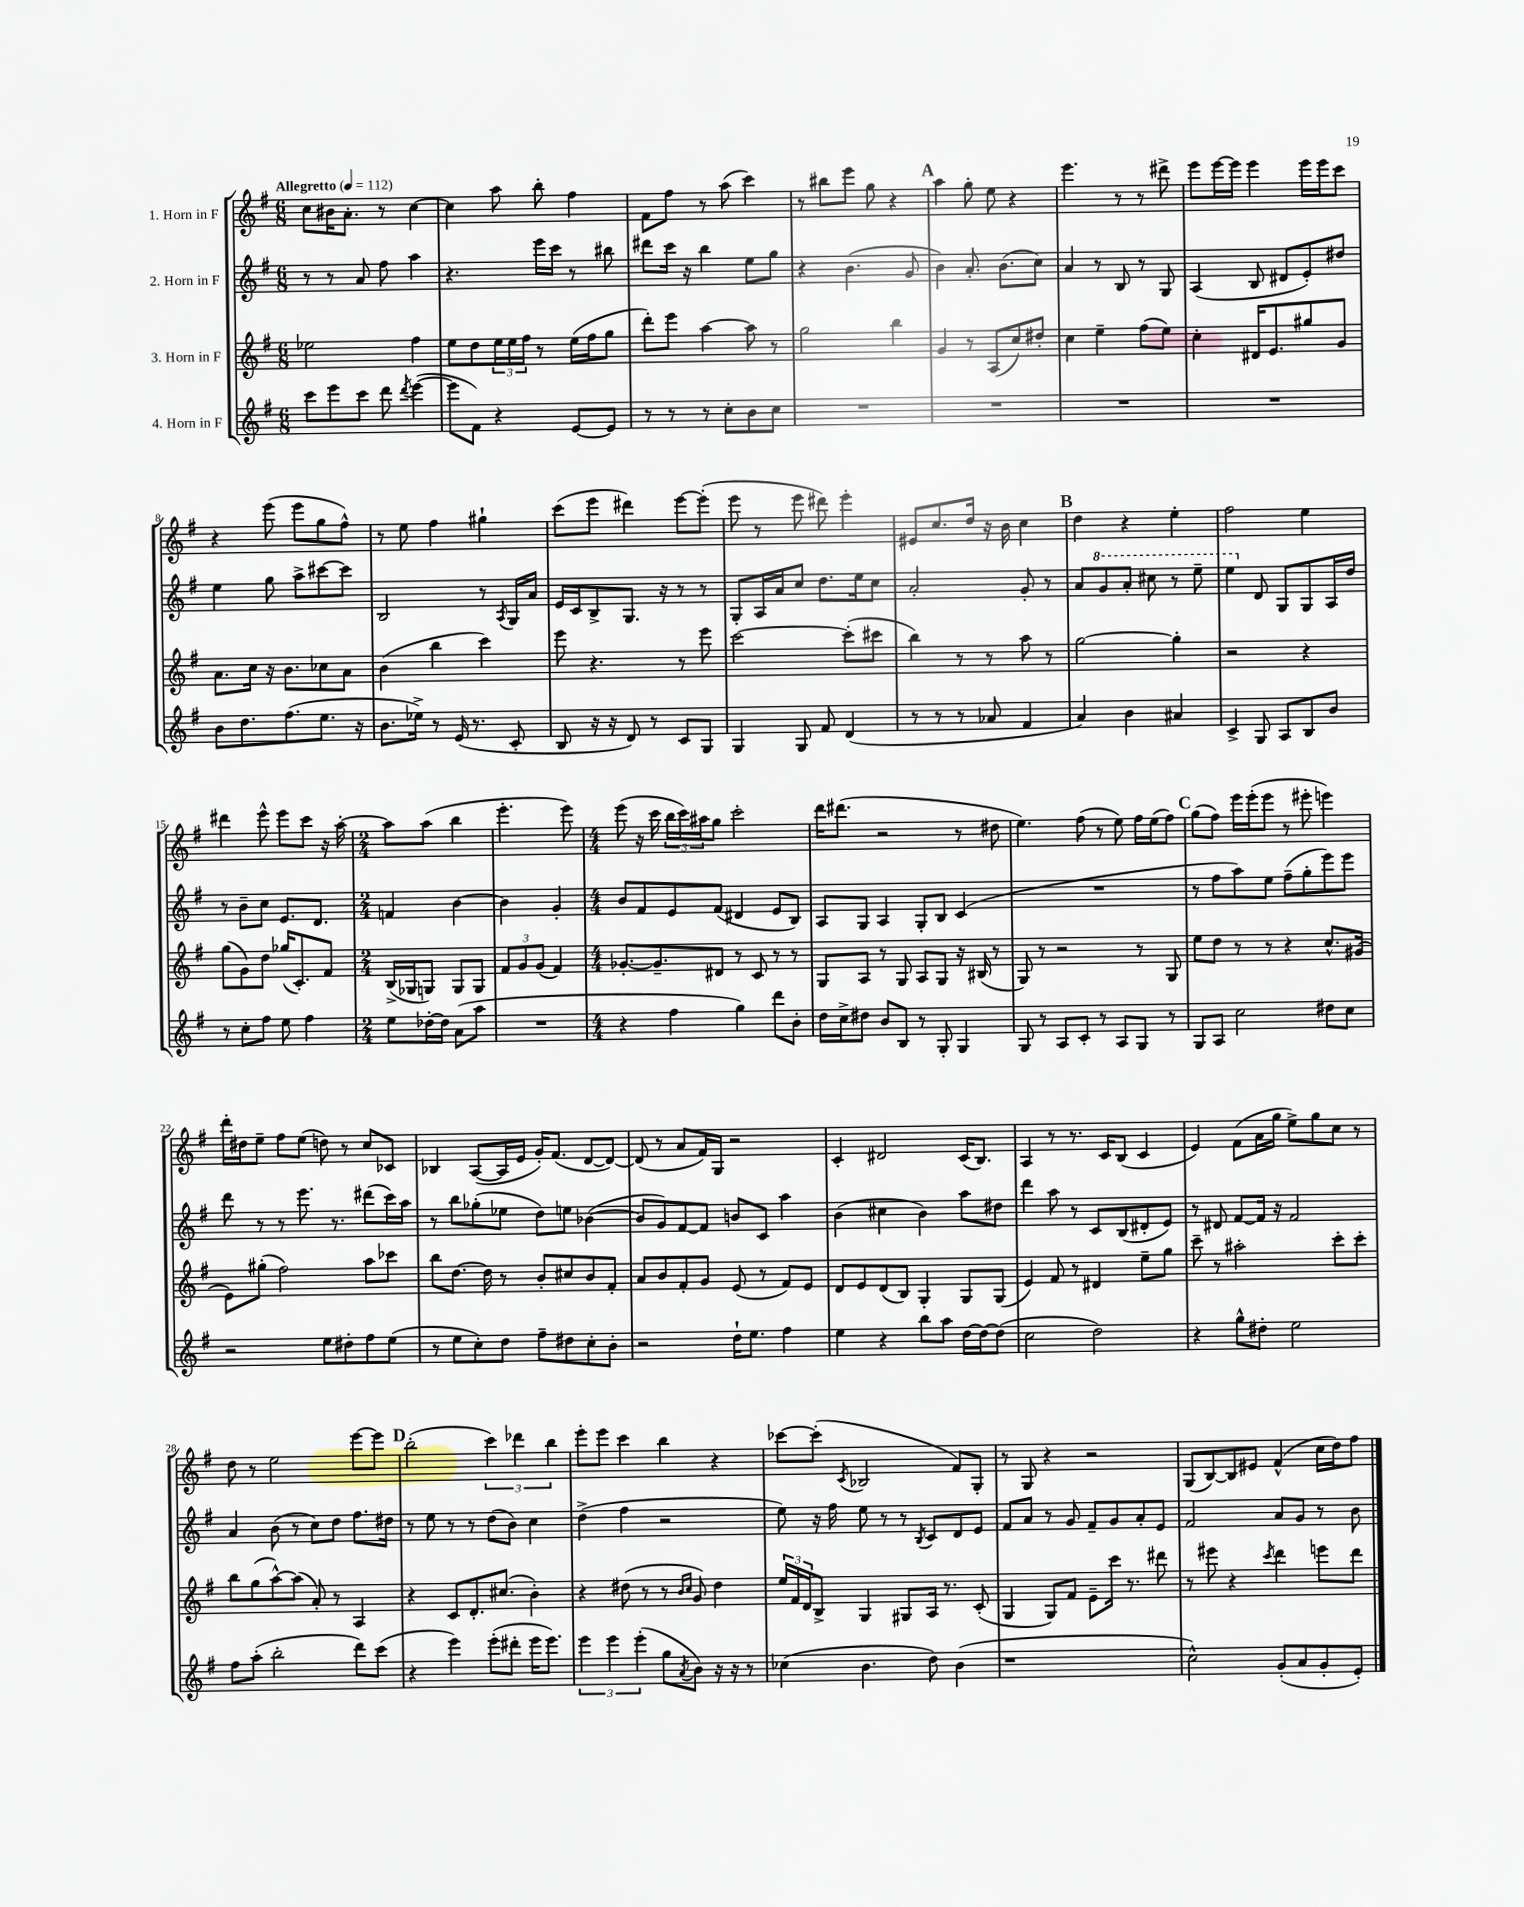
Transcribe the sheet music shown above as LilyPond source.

<<
\new StaffGroup <<
\new Staff = "s0" \with { instrumentName = "1. Horn in F" } {
    \clef treble \key g \major \numericTimeSignature \time 6/8 \tempo "Allegretto" 4 = 112
    c''8 bis'16 a'8.-. r8 c''4~ |
    c''4 a''8 b''8-. fis''4 |
    fis'8 fis''8 r8 a''8( c'''4) |
    r8 bis''8 e'''8 g''8 r4 |
    \mark \markup { \bold "A" } a''4 g''8-. e''8 r4 |
    e'''4. r8 r8 dis'''8-> |
    e'''8 e'''16~ e'''16 e'''4 e'''16 e'''16 c'''8 |
    r4 e'''8( e'''8 g''8 fis''8-^) |
    r8 e''8 fis''4 gis''4-! |
    c'''8( e'''8 dis'''4) e'''8~ e'''8-.( |
    e'''8 r8 e'''8 dis'''8) e'''4-. |
    eis'8 c''8. d''16 r16 b'16 c''4 |
    \mark \markup { \bold "B" } d''4 r4 e''4-. |
    fis''2 e''4 |
    dis'''4 e'''8-^ e'''8 c'''8 r16 a''16~-. |
    \numericTimeSignature \time 2/4 a''8 a''8( b''4 |
    e'''4.-. e'''8) |
    \numericTimeSignature \time 4/4 e'''8( r16 c'''16 \tuplet 3/2 { b''16 c'''16) ais''16 } g''8 c'''2-. |
    d'''16 dis'''8.( r2 r8 dis''8 |
    e''4.) fis''8( r8 e''8) fis''16 e''16( fis''8) |
    \mark \markup { \bold "C" } g''8( fis''8) e'''16 e'''16-.( e'''8 r8 eis'''8-. e'''4) |
    d'''16-. dis''16 e''8-- fis''8 e''8( d''8) r8 c''8 ces'8 |
    bes4 a8~( a16 e'16 g'16-.) fis'8.( d'8~ d'8~) |
    d'8( r8 a'8 fis'16) g16 r2 |
    c'4-. dis'2 c'16( b8.) |
    a4 r8 r8. c'16 b8( c'4 |
    e'4) fis'8( a'16 g''16 e''8->) g''8 c''8 r8 |
    d''8 r8 e''2 e'''8~ e'''8 |
    \mark \markup { \bold "D" } b''2-.( \tuplet 3/2 { c'''4) des'''4 b''4 } |
    e'''8-. e'''8 c'''4 b''4 r4 |
    ces'''8~ ces'''8-.( \acciaccatura { c'8 } bes2 fis'8) g8-. |
    r8 g8 r4 r2 |
    g8( b8~) b8 eis'8 fis'4-^( c''16 d''16) fis''8 \bar "|." |
}
\new Staff = "s1" \with { instrumentName = "2. Horn in F" } {
    \clef treble \key g \major \numericTimeSignature \time 6/8
    r8 r8 a'8 fis''8 a''4 |
    r4. e'''16 c'''16 r8 bis''8 |
    dis'''8 c'''16 r16 b''4 e''8 g''8 |
    r4 b'4.( g'8 |
    \mark \markup { \bold "A" } b'4) a'8.-. b'8.( c''8) |
    a'4 r8 b8 r8 g8 |
    a4( b8 dis'8 e'8-.) dis''8 |
    e''4 g''8 a''8-> cis'''8~ cis'''8 |
    b2 r8 \acciaccatura { a8 } g16 a'16 |
    e'16 c'16 b8-> g8. r16 r8 r8 |
    g8-. a16 a'16 c''8 d''8. e''16 c''8 |
    a'2-. g'8-. r8 |
    \mark \markup { \bold "B" } a'8 \ottava #1 g''8 a''8-. cis'''8 r8 e'''8-- |
    e'''4 \ottava #0 d'8 g8 g8 a16 d''16 |
    r8 b'8-- c''8 e'8. d'8. |
    \numericTimeSignature \time 2/4 f'4 b'4~ |
    b'4 g'4-. |
    \numericTimeSignature \time 4/4 b'8 fis'8 e'8 fis'8( dis'4 e'8 b8) |
    a8 g8 a4 g8-. b8 c'4( |
    R1 |
    \mark \markup { \bold "C" } r8 fis''8 a''8) e''8 fis''8--( g''8-. e'''8) e'''8 |
    d'''8 r8 r8 e'''8. r8. dis'''8( c'''16) a''16 |
    r8 b''8 ges''8-.( ees''8 d''8) e''8 bes'4~( |
    bes'8 g'8) fis'8~ fis'8 b'8 c'8 a''4 |
    b'4( cis''4 b'4) a''8 dis''8 |
    d'''4 a''8 r8 c'8 b8( dis'8-. e'8) |
    r8 dis'8 fis'8~ fis'16 r16 fis'2 |
    a'4 b'8( r8 c''8) d''8 fis''8. dis''16 |
    \mark \markup { \bold "D" } r8 e''8 r8 r8 d''8( b'8) c''4 |
    d''4->( fis''4 r2 |
    e''8) r16 fis''16 e''8 r8 r8 \acciaccatura { b8 } c'8 d'8 e'8 |
    fis'8 a'8 r8 g'8 fis'8-- g'8 a'8-. e'8 |
    fis'2 a'8 g'8 r8 b'8 \bar "|." |
}
\new Staff = "s2" \with { instrumentName = "3. Horn in F" } {
    \clef treble \key g \major \numericTimeSignature \time 6/8
    ees''2 fis''4 |
    e''8 d''8 \tuplet 3/2 { e''16 e''16 fis''16 } r8 e''16( fis''16 g''8 |
    d'''8-.) e'''8 a''4~ a''8 r8 |
    g''2 b''4 |
    \mark \markup { \bold "A" } g'4 r8 a8( c''8) dis''8-. |
    c''4 e''4-- fis''8( e''8) |
    c''4-. dis'16 e'8. gis''8 g'8 |
    a'8. c''16 r16 b'8. ces''8 a'8 |
    b'4( b''4 c'''4) |
    e'''8 r4. r8 e'''8 |
    c'''2~ c'''8-.( cis'''8 |
    b''4) r8 r8 a''8 r8 |
    \mark \markup { \bold "B" } g''2~ g''4-. |
    r2 r4 |
    g''8( g'8) d''8 ges''16( c'8.-.) fis'8 |
    \numericTimeSignature \time 2/4 b16->( ges16 g8) g8 g8 |
    \tuplet 3/2 { fis'8 g'8 g'8( } fis'4) |
    \numericTimeSignature \time 4/4 ges'8.~-. ges'8.-- dis'8 r8 c'8 r8 r8 |
    g8 a8 r8 g8 a8 g8 r16 bis16( r8 |
    g8) r8 r2 r8 g8 |
    \mark \markup { \bold "C" } e''8 d''8 r8 r8 r4 c''8.-^ gis'16( |
    e'8) gis''8-.( fis''2) a''8 ces'''8 |
    b''8 d''8.~ d''16 r8 b'8-. cis''8 b'8 fis'8-. |
    a'8 b'8 fis'8-. g'8 e'8( r8 fis'8) e'8 |
    d'8 e'8 d'8( b8) g4-. g8 g8( |
    e'4) fis'8 r8 dis'4 e''8-- g''8 |
    c'''8-- r8 ais''2-. c'''8-. c'''8-. |
    b''8 g''8( a''8~-^) a''8( a'8-.) r8 a4 |
    \mark \markup { \bold "D" } r4 c'8 d'8.-. cis''8.( b'4-.) |
    r4 dis''8( r8 r8 \grace { b'16 c''16 } g'8) dis''4 |
    \tuplet 3/2 { e''16 fis'16 d'16 } b8-> g4 gis8 a16 r8. c'8-.( |
    g4 g8) fis'8 e'8-- c'''16 r8. dis'''8 |
    r8 eis'''8 r4 \acciaccatura { c'''8 } d'''4 e'''8 d'''8 \bar "|." |
}
\new Staff = "s3" \with { instrumentName = "4. Horn in F" } {
    \clef treble \key g \major \numericTimeSignature \time 6/8
    c'''8 e'''8 c'''8 d'''8 \acciaccatura { d'''8 } e'''4~( |
    e'''8 fis'8) r4 e'8~ e'8 |
    r8 r8 r8 c''8-. b'8 c''8 |
    R2. |
    \mark \markup { \bold "A" } R2. |
    R2. |
    R2. |
    b'8 d''8. fis''8.( e''8. r16 |
    b'8. ees''16->) r8 e'16( r8. c'8-. |
    b8 r16 r16 d'8) r8 c'8 g8 |
    g4 g8 fis'8 d'4( |
    r8 r8 r8 aes'8 fis'4 |
    \mark \markup { \bold "B" } a'4) b'4 ais'4 |
    c'4-> g8 a8 b8 b'8 |
    r8 c''8-. fis''8 e''8 fis''4 |
    \numericTimeSignature \time 2/4 e''8 des''16~-. des''16 a'8( a''8 |
    R2 |
    \numericTimeSignature \time 4/4 r4 fis''4 g''4) d'''8 b'8-. |
    d''16 c''16-> dis''8 b'8 b8 r8 g8-. g4 |
    g8 r8 a8 c'8-. r8 a8 g8 r8 |
    \mark \markup { \bold "C" } g8 a8 c''2 dis''8 c''8 |
    r2 e''8 dis''8-. fis''8 e''8( |
    r8 e''8 c''8-.) d''8 fis''8-- dis''8 c''8-. b'8-. |
    r2 d''16-! e''8. fis''4 |
    e''4 r4 b''8 a''8 d''16~ d''16~ d''8( |
    c''2 d''2) |
    r4 g''8-^ dis''8-. e''2 |
    fis''8 a''8-.( b''2-. d'''8) c'''8( |
    \mark \markup { \bold "D" } r4 e'''4) e'''8-.( dis'''8-. e'''16 e'''8.) |
    \tuplet 3/2 { e'''4 e'''4 e'''4-.( } g''8 \acciaccatura { a'8 } b'8) r16 r16 r8 |
    ces''4( b'4. d''8) b'4( |
    r1 |
    c''2-^) g'8-.( a'8 g'8-. e'8-.) \bar "|." |
}
>>
>>
